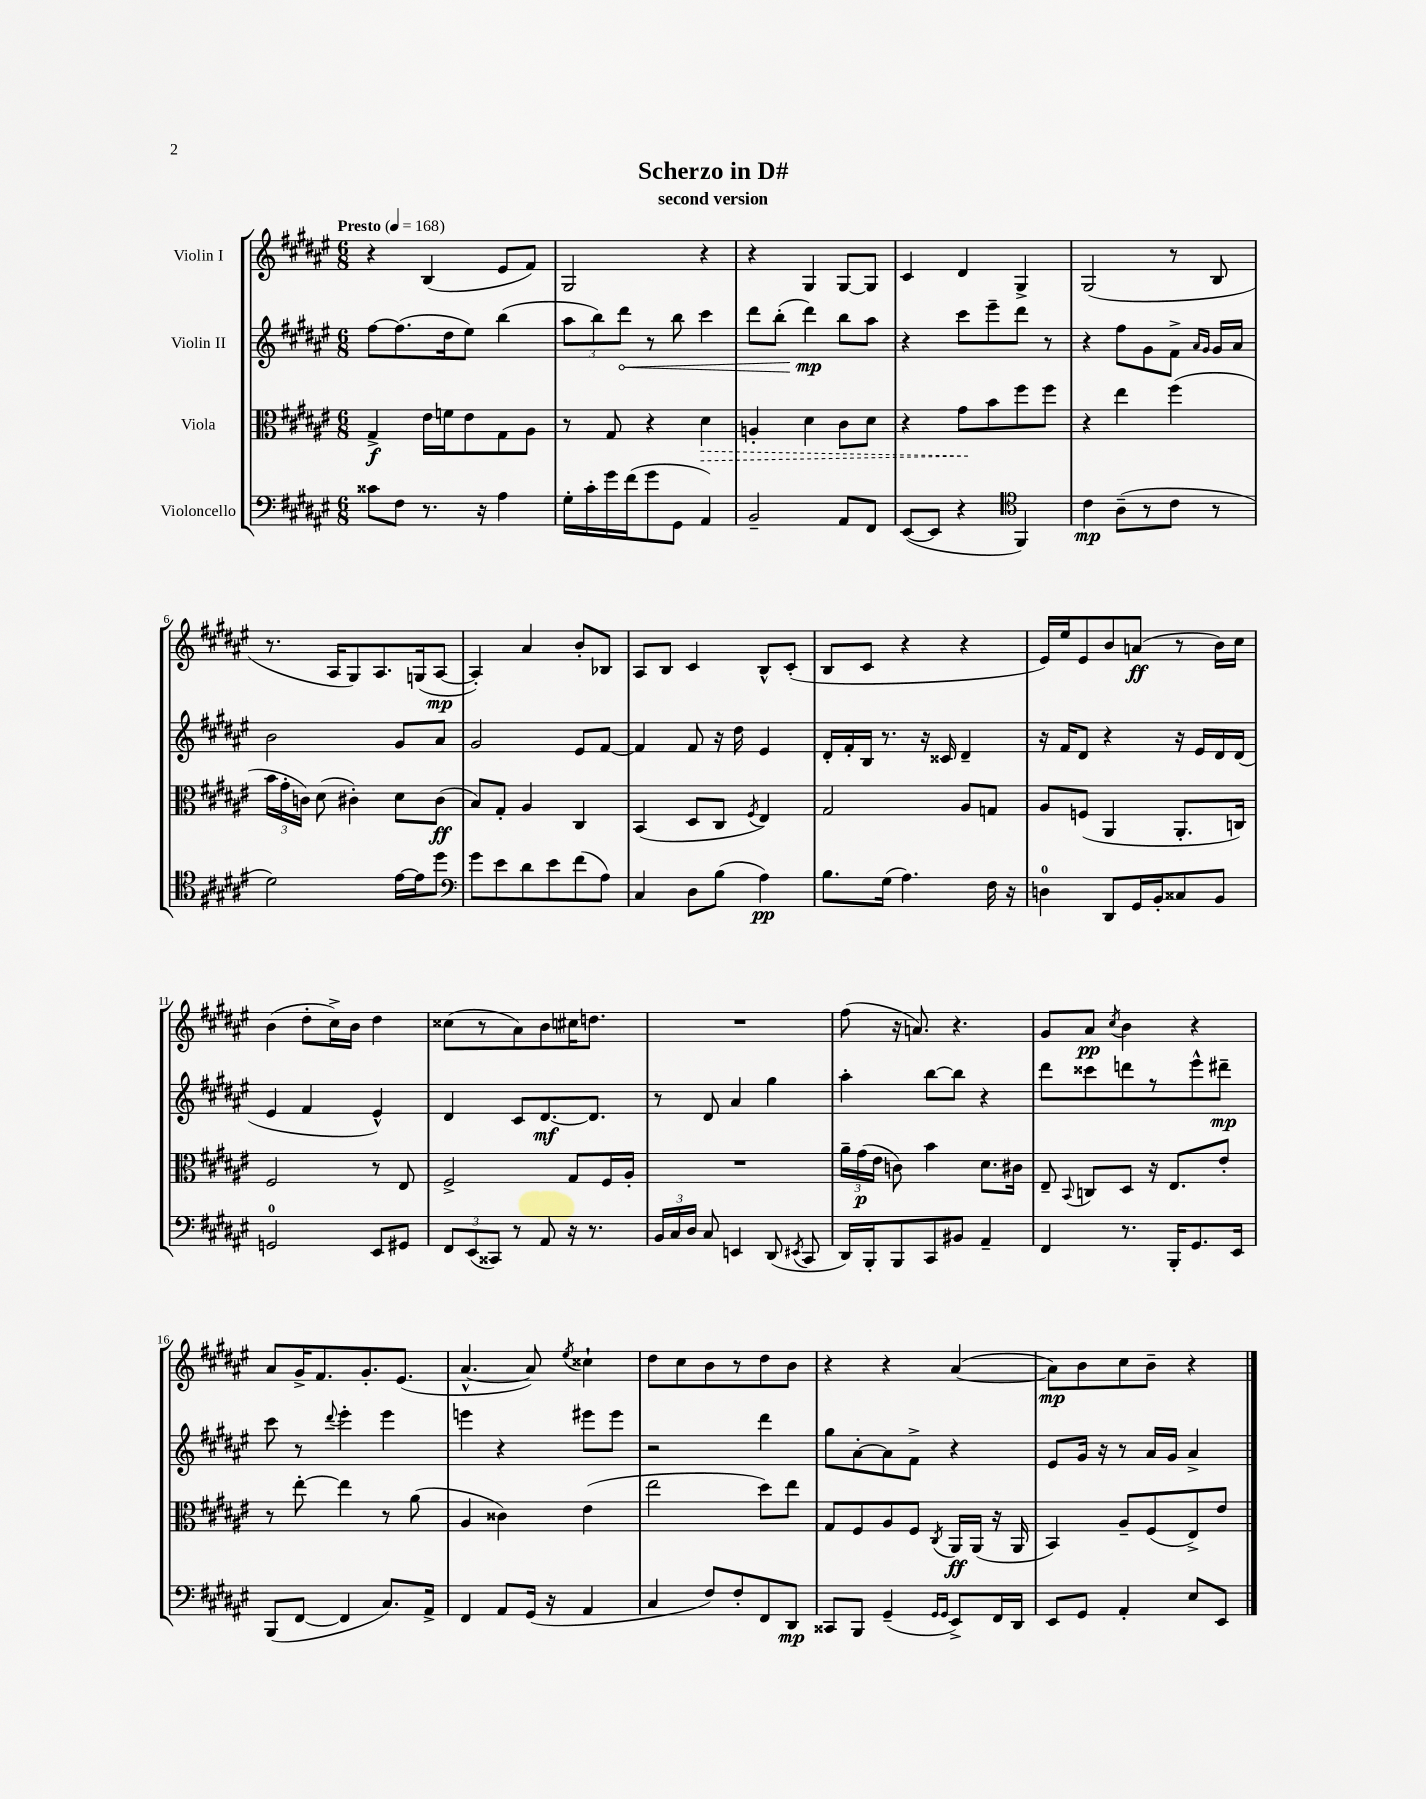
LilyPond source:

\header { title = "Scherzo in D#" subtitle = "second version" }
<<
\new StaffGroup <<
\new Staff = "s0" \with { instrumentName = "Violin I" } {
    \clef treble \key fis \major \numericTimeSignature \time 6/8 \tempo "Presto" 4 = 168
    \autoBeamOff r4 b4( eis'8[ fis'8]) |
    gis2 r4 |
    r4 gis4 gis8[~ gis8] |
    cis'4 dis'4 gis4-> |
    gis2( r8 b8 |
    r8. ais16[ gis8) ais8. g16( ais8]~\mp |
    ais4-.) ais'4 b'8[-. bes8] |
    ais8[ b8] cis'4 b8[-^ cis'8]-.( |
    b8[ cis'8] r4 r4 |
    eis'16[) eis''16 eis'8 b'8 a'8]\ff( r8 b'16[) cis''16] |
    b'4( dis''8[-. cis''16->) b'16] dis''4 |
    cisis''8[( r8 ais'8) b'8 cis''16 d''8.] |
    R2. |
    fis''8( r16 a'8.) r4. |
    gis'8[ ais'8]\pp \acciaccatura { cis''8 } b'4 r4 |
    ais'8[ gis'16-> fis'8. gis'8.-. eis'8.]( |
    ais'4.~-^ ais'8) \acciaccatura { eis''8 } cisis''4-! |
    dis''8[ cis''8 b'8 r8 dis''8 b'8] |
    r4 r4 ais'4~( |
    ais'8[\mp) b'8 cis''8 b'8]-- r4 \bar "|." |
}
\new Staff = "s1" \with { instrumentName = "Violin II" } {
    \clef treble \key fis \major \numericTimeSignature \time 6/8
    \autoBeamOff fis''8[~ fis''8.( dis''16 eis''8]) b''4( |
    \tuplet 3/2 { ais''8[ b''8) \once \override Hairpin.circled-tip = ##t dis'''8]\< } r8 b''8 cis'''4 |
    dis'''8[ b''8]-.( dis'''4\mp\!) b''8[ ais''8] |
    r4 cis'''8[ eis'''8-- dis'''8] r8 |
    r4 fis''8[ gis'8 fis'8]-> \grace { ais'16[ gis'16] } gis'16[ ais'16] |
    b'2 gis'8[ ais'8] |
    gis'2 eis'8[ fis'8]~ |
    fis'4 fis'8 r16 dis''16 eis'4 |
    dis'16[-. fis'16-. b16] r8. r16 cisis'16 dis'4-- |
    r16 fis'16[ dis'8] r4 r16 eis'16[ dis'16 dis'16]( |
    eis'4 fis'4 eis'4-^) |
    dis'4 cis'8[ dis'8.~\mf dis'8.] |
    r8 dis'8 ais'4 gis''4 |
    ais''4-. b''8[~ b''8] r4 |
    dis'''8[ cisis'''8 d'''8 r8 eis'''8-^ dis'''8]--\mp |
    cis'''8 r8 \appoggiatura { dis'''8 } eis'''4-. eis'''4 |
    e'''4 r4 eis'''8[ eis'''8] |
    r2 dis'''4 |
    gis''8[ ais'8~-. ais'8 fis'8]-> r4 |
    eis'8[ gis'16] r16 r8 ais'16[ gis'16] ais'4-> \bar "|." |
}
\new Staff = "s2" \with { instrumentName = "Viola" } {
    \clef alto \key fis \major \numericTimeSignature \time 6/8
    \autoBeamOff gis4->\f eis'16[ f'16 eis'8 gis8 ais8] |
    r8 gis8 r4 \once \override Hairpin.style = #'dashed-line dis'4\> |
    a4-. dis'4 cis'8[ dis'8] |
    r4 gis'8[\! b'8 fis''8 fis''8] |
    r4 eis''4 fis''4( |
    \tuplet 3/2 { b'16[ gis'16-. c'16]) } dis'8( cis'4-.) dis'8[ cis'8]\ff( |
    b8[) gis8]-. ais4 cis4 |
    b,4( dis8[ cis8] \acciaccatura { fis8 } eis4) |
    gis2 ais8[ g8] |
    ais8[ f8]( ais,4 ais,8.[-. c16]) |
    fis2 r8 eis8 |
    fis2-> gis8[ fis16 ais16]-. |
    R2. |
    \tuplet 3/2 { ais'16[-- gis'16\p( eis'16] } c'8) b'4 dis'8.[ cis'16] |
    eis8-- \appoggiatura { b,8 } c8[ dis8] r16 eis8.[ eis'8]-. |
    r8 eis''8~-. eis''4 r8 ais'8( |
    ais4 cisis'4) eis'4( |
    eis''2 dis''8[) eis''8] |
    gis8[ fis8 ais8 fis8] \acciaccatura { cis8 } ais,16[\ff ais,16]( r16 ais,16 |
    b,4) ais8[-- fis8( eis8->) eis'8] \bar "|." |
}
\new Staff = "s3" \with { instrumentName = "Violoncello" } {
    \clef bass \key fis \major \numericTimeSignature \time 6/8
    \autoBeamOff cisis'8[ fis8] r8. r16 ais4 |
    gis16[-. cis'16-. gis'16 fis'16( gis'8 gis,8] ais,4) |
    b,2-- ais,8[ fis,8] |
    eis,8[~( eis,8] r4 \clef tenor fis,4) |
    cis'4\mp ais8[--( r8 cis'8] r8 |
    dis'2) eis'16[~ eis'16 dis''8] |
    \clef bass gis'8[ eis'8 dis'8 eis'8 fis'8( ais8]) |
    cis4 dis8[ b8]( ais4\pp) |
    b8.[ gis16]( ais4.) fis16 r16 |
    d4-0 dis,8[ gis,16 b,16-. cisis8 b,8] |
    g,2-0 eis,8[ gis,8] |
    \tuplet 3/2 { fis,8[ eis,8( cisis,8]) } r8 ais,8 r16 r8. |
    \tuplet 3/2 { b,16[ cis16 dis16] } cis8 e,4 dis,8( \acciaccatura { eis,8 } cis,8 |
    dis,16[) b,,16-. b,,8 cis,8 bis,8] ais,4-- |
    fis,4 r8. b,,16[-. gis,8. eis,16] |
    b,,8[( fis,8]~ fis,4 cis8.[) ais,16]-> |
    fis,4 ais,8[ gis,16]( r16 ais,4 |
    cis4 fis8[) fis8-. fis,8 dis,8]\mp |
    cisis,8[ b,,8] gis,4--( \grace { gis,16[ gis,16] } eis,8[->) fis,16 dis,16] |
    eis,8[ gis,8] ais,4-. eis8[ eis,8] \bar "|." |
}
>>
>>
